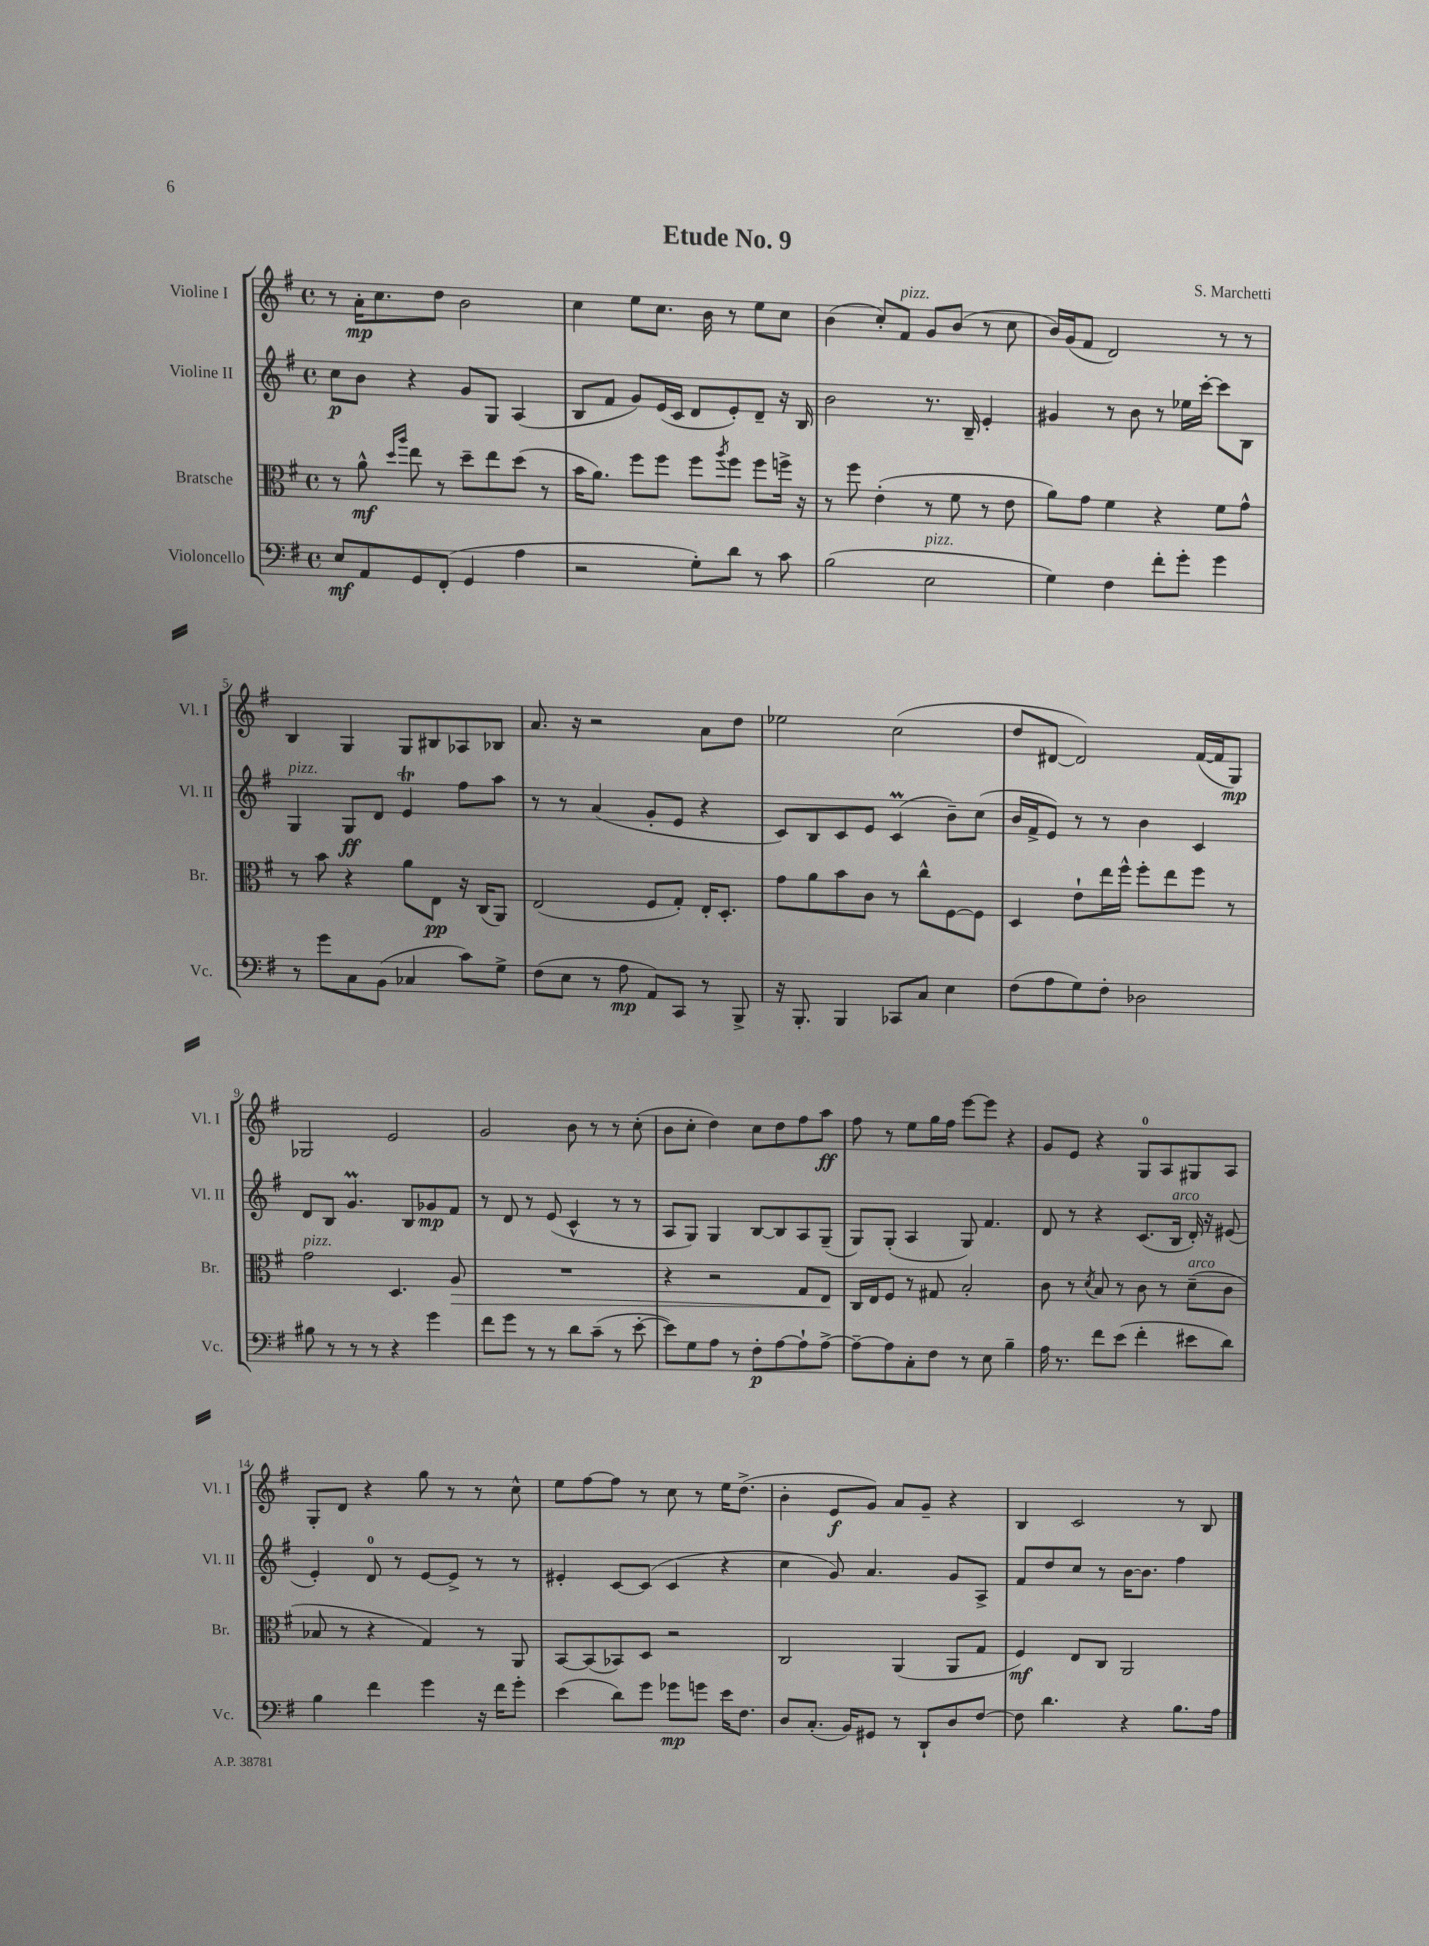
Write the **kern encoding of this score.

**kern	**dynam	**kern	**dynam	**kern	**dynam	**kern	**dynam
*part4	*part4	*part3	*part3	*part2	*part2	*part1	*part1
*staff4	*staff4	*staff3	*staff3	*staff2	*staff2	*staff1	*staff1
*I"Violoncello	*	*I"Bratsche	*	*I"Violine II	*	*I"Violine I	*
*I'Vc.	*	*I'Br.	*	*I'Vl. II	*	*I'Vl. I	*
*clefF4	*	*clefC3	*	*clefG2	*	*clefG2	*
*k[f#]	*	*k[f#]	*	*k[f#]	*	*k[f#]	*
*M4/4	*	*M4/4	*	*M4/4	*	*M4/4	*
*met(c)	*	*met(c)	*	*met(c)	*	*met(c)	*
=1	=1	=1	=1	=1	=1	=1	=1
8E/L	mf	8r	.	8cc\L	p	8r	.
8AA/	.	8a^^\	mf	8b\J	.	16a'\KL	mp
.	.	.	.	.	.	8.cc\	.
.	.	16qqdd/LL	.	.	.	.	.
.	.	16qqaa/JJ	.	.	.	.	.
8GG/	.	8ee\	.	4r	.	.	.
(8FF#'/J	.	8r	.	.	.	8dd\J	.
4GG/	.	8dd~\L	.	8g/L	.	2b\	.
.	.	8ee\	.	8G/J	.	.	.
4A\	.	(8dd\J	.	(4A/	.	.	.
.	.	8r	.	.	.	.	.
=2	=2	=2	=2	=2	=2	=2	=2
2r	.	16b\KL	.	8B/L	.	4cc\	.
.	.	8.a\J)	.	.	.	.	.
.	.	.	.	8f#/J	.	.	.
.	.	8ff#\L	.	8g/L)	.	8ee\L	.
.	.	8ff#\J	.	(16e/L	.	8.cc\J	.
.	.	.	.	16c/JJ	.	.	.
8G'\L)	.	8ff#\L	.	8d/L	.	.	.
.	.	.	.	.	.	16b\	.
.	.	8qaa/	.	.	.	.	.
8d\J	.	8ff#\J	.	8e'/)	.	8r	.
8r	.	8ff#\L	.	8d~/J	.	8ee\L	.
8c\	.	16ffn^\Jk	.	16r	.	8cc\J	.
.	.	16r	.	16B/	.	.	.
=3	=3	=3	=3	=3	=3	=3	=3
(2B\	.	8r	.	2b\	.	(4b\	.
.	.	8ff#\	.	.	.	.	.
.	.	(4e'\	.	.	.	8cc'/L)	.
!	!	!	!	!	!	!LO:TX:a:i:t=pizz.	!
.	.	.	.	.	.	8f#/J	.
!LO:TX:a:i:t=pizz.	!	!	!	!	!	!	!
2E\	.	8r	.	8.r	.	8g/L	.
.	.	8f#\	.	.	.	(8b/J	.
.	.	.	.	16B~/	.	.	.
.	.	8r	.	4e'/	.	8r	.
.	.	8e\	.	.	.	8cc\	.
=4	=4	=4	=4	=4	=4	=4	=4
4G\)	.	8a\L)	.	4g#X/	.	16b/LL)	.
.	.	.	.	.	.	(16g/J	.
.	.	8g\J	.	.	.	8f#/J	.
4F#\	.	4f#\	.	8r	.	2d/)	.
.	.	.	.	8b\	.	.	.
8f#'\L	.	4r	.	8r	.	.	.
8g'\J	.	.	.	16ee-X\LL	.	.	.
.	.	.	.	[16ccc'\JJ	.	.	.
4g\	.	8f#\L	.	8ccc\L]	.	8r	.
.	.	8g^^\J	.	8B\J	.	8r	.
!!LO:LB:g=z
=5	=5	=5	=5	=5	=5	=5	=5
!	!	!	!	!LO:TX:a:i:t=pizz.	!	!	!
8r	.	8r	.	4G/	.	4B/	.
8g\L	.	8b\	.	.	.	.	.
8C\	.	4r	.	8G/L	ff	4G/	.
(8BB\J	.	.	.	8d/J	.	.	.
4C-X/	.	8a\L	.	4eT/	.	8G/L	.
.	.	8E\J	pp	.	.	8B#X/	.
8c\L)	.	16r	.	8ff#\L	.	8A-X/	.
.	.	(16C/KL	.	.	.	.	.
8G^\J	.	8AA/J)	.	8aa\J	.	8B-X/J	.
=6	=6	=6	=6	=6	=6	=6	=6
(8F#\L	.	(2E/	.	8r	.	8.a/	.
8E\J	.	.	.	8r	.	.	.
.	.	.	.	.	.	16r	.
8r	.	.	.	(4a/	.	2r	.
8A\	mp	.	.	.	.	.	.
8AA/L)	.	8F#/L	.	8g'/L	.	.	.
8CC/J	.	8G'/J)	.	8e/J	.	.	.
8r	.	16E'/KL	.	4r	.	8a\L	.
.	.	8.D'/J	.	.	.	.	.
8BBB^/	.	.	.	.	.	8dd\J	.
=7	=7	=7	=7	=7	=7	=7	=7
16r	.	8g\L	.	8c/L)	.	2ee-X\	.
8.BBB'/	.	.	.	.	.	.	.
.	.	8a\	.	8B/	.	.	.
4BBB/	.	8b\	.	8c/	.	.	.
.	.	8c\J	.	8e/J	.	.	.
8CC-X/L	.	8r	.	(4cM/	.	(2cc\	.
8C/J	.	8cc^^\L	.	.	.	.	.
4E\	.	[8F#\	.	8b~\L)	.	.	.
.	.	8F#\J]	.	(8cc\J	.	.	.
=8	=8	=8	=8	=8	=8	=8	=8
(8F#\L	.	4D/	.	16b/LL	.	8dd/L	.
.	.	.	.	16f#^/J	.	.	.
8A\	.	.	.	8e/J)	.	[8d#X/J	.
8G\)	.	8e`\L	.	8r	.	2d#/])	.
8F#'\J	.	16ee\L	.	8r	.	.	.
.	.	16ff#^^\JJ	.	.	.	.	.
2D-X\	.	8ff#'\L	.	4b\	.	.	.
.	.	8ee\	.	.	.	.	.
.	.	8ff#\J	.	4c/	.	([16f#/LL	.
.	.	.	.	.	.	16f#/J]	.
.	.	8r	.	.	.	8G/J)	mp
!!LO:LB:g=z
=9	=9	=9	=9	=9	=9	=9	=9
!	!	!LO:TX:a:i:t=pizz.	!	!	!	!	!
8B#X\	.	2g\	.	8d/L	.	2G-X/	.
8r	.	.	.	8B/J	.	.	.
8r	.	.	.	4.gM/	.	.	.
8r	.	.	.	.	.	.	.
4r	.	4.D/	.	.	.	2e/	.
.	.	.	.	8B/L	.	.	.
4g\	.	.	.	8g-X/	mp	.	.
!	!	!	!LO:HP:b	!	!	!	!
.	.	8A/	>	8f#/J	.	.	.
=10	=10	=10	=10	=10	=10	=10	=10
8f#\L	.	1r	.	8r	.	2g/	.
8g\J	.	.	.	8d/	.	.	.
8r	.	.	.	8r	.	.	.
8r	.	.	.	(8e/	.	.	.
8d\L	.	.	.	4c^^/	.	8b\	.
(8c~\J	.	.	.	.	.	8r	.
8r	.	.	.	8r	.	8r	.
[8e'\	.	.	.	8r	.	(8cc'\	.
=11	=11	=11	=11	=11	=11	=11	=11
8e\L])	.	4r	.	8A/L	.	8b\L	.
8G\	.	.	.	8G/J)	.	8cc'\J	.
8A\J	.	2r	.	4G/	.	4dd\)	.
8r	.	.	.	.	.	.	.
8F#'\L	p	.	.	[8B/L	.	8cc\L	.
[8A\	.	.	.	8B/]	.	8dd\	.
8A`\]	.	8G/L	.	8A/	.	8ff#\	.
[8A^\J	.	8E/J	.	(8G~/J	.	8aa\J	ff
.	.	.	]	.	.	.	.
=12	=12	=12	=12	=12	=12	=12	=12
8A~\L_	.	16C/LL	.	8G/L)	.	8ff#\	.
.	.	16E/J	.	.	.	.	.
8A\]	.	8F#/J	.	(8G'/J	.	8r	.
8C'\	.	8r	.	4A/	.	8ee\L	.
8F#\J	.	8G#X/	.	.	.	16gg\L	.
.	.	.	.	.	.	16ff#\JJ	.
8r	.	2B'/	.	8G/)	.	[8eee\L	.
8E\	.	.	.	4.f#/	.	8eee\J]	.
4B~\	.	.	.	.	.	4r	.
=13	=13	=13	=13	=13	=13	=13	=13
16A\	.	8c\	.	8d/	.	8g/L	.
8.r	.	.	.	.	.	.	.
.	.	8r	.	8r	.	8e/J	.
.	.	8qd/	.	.	.	.	.
8f#\L	.	8B/	.	4r	.	4r	.
(8e\J	.	8r	.	.	.	.	.
4f#'\	.	8c\	.	(8.c/L	.	8G/L	.
.	.	8r	.	.	.	8A/	.
!	!	!	!	!LO:TX:a:i:t=arco	!	!	!
.	.	.	.	16B/Jk	.	.	.
!	!	!LO:TX:a:i:t=arco	!	!	!	!	!
8e#X\L	.	(8d~\L	.	16d'/)	.	8G#X/	.
.	.	.	.	16r	.	.	.
8d\J)	.	8c\J	.	(8e#X/	.	8A/J	.
!!LO:LB:g=z
=14	=14	=14	=14	=14	=14	=14	=14
4B\	.	8B-X/	.	4e'/)	.	8G'/L	.
.	.	8r	.	.	.	8d/J	.
4f#\	.	4r	.	8d/	.	4r	.
.	.	.	.	8r	.	.	.
4g\	.	4G/)	.	[8e/L	.	8gg\	.
.	.	.	.	8e^/J]	.	8r	.
16r	.	8r	.	8r	.	8r	.
16f#\KL	.	.	.	.	.	.	.
8g'\J	.	8AA/	.	8r	.	8cc^^\	.
=15	=15	=15	=15	=15	=15	=15	=15
(4e\	.	[8BB/L	.	4e#X'/	.	8ee\L	.
.	.	(8BB/]	.	.	.	[8ff#\	.
8d\L)	.	8BB-X/)	.	[8c/L	.	8ff#\J]	.
8g\J	.	8D/J	.	(8c/J]	.	8r	.
8g-X\L	mp	2r	.	4c/	.	8cc\	.
8gn\J	.	.	.	.	.	8r	.
16e\KL	.	.	.	4r	.	16ee\KL	.
8.F#\J	.	.	.	.	.	(8.dd^\J	.
=16	=16	=16	=16	=16	=16	=16	=16
8D/L	.	2C/	.	4cc\	.	4b'\	.
(8.C'/J	.	.	.	.	.	.	.
.	.	.	.	8g/)	.	8e/L	f
16BB/KL)	.	.	.	.	.	.	.
8GG#X/J	.	.	.	4.a/	.	8g/J)	.
8r	.	(4AA/	.	.	.	8a/L	.
8DD`/L	.	.	.	.	.	8g~/J	.
8D/	.	8AA/L	.	8g/L	.	4r	.
[8F#/J	.	8G/J	.	8A^/J	.	.	.
=17	=17	=17	=17	=17	=17	=17	=17
8F#\]	.	4F#/)	mf	8f#/L	.	4B/	.
4.d\	.	.	.	8dd/	.	.	.
.	.	8E/L	.	8cc/J	.	2c/	.
.	.	8C/J	.	8r	.	.	.
4r	.	2AA/	.	[16b\KL	.	.	.
.	.	.	.	8.b\J]	.	.	.
8.B\L	.	.	.	4ff#\	.	8r	.
.	.	.	.	.	.	8B/	.
16A\Jk	.	.	.	.	.	.	.
==	==	==	==	==	==	==	==
*-	*-	*-	*-	*-	*-	*-	*-
